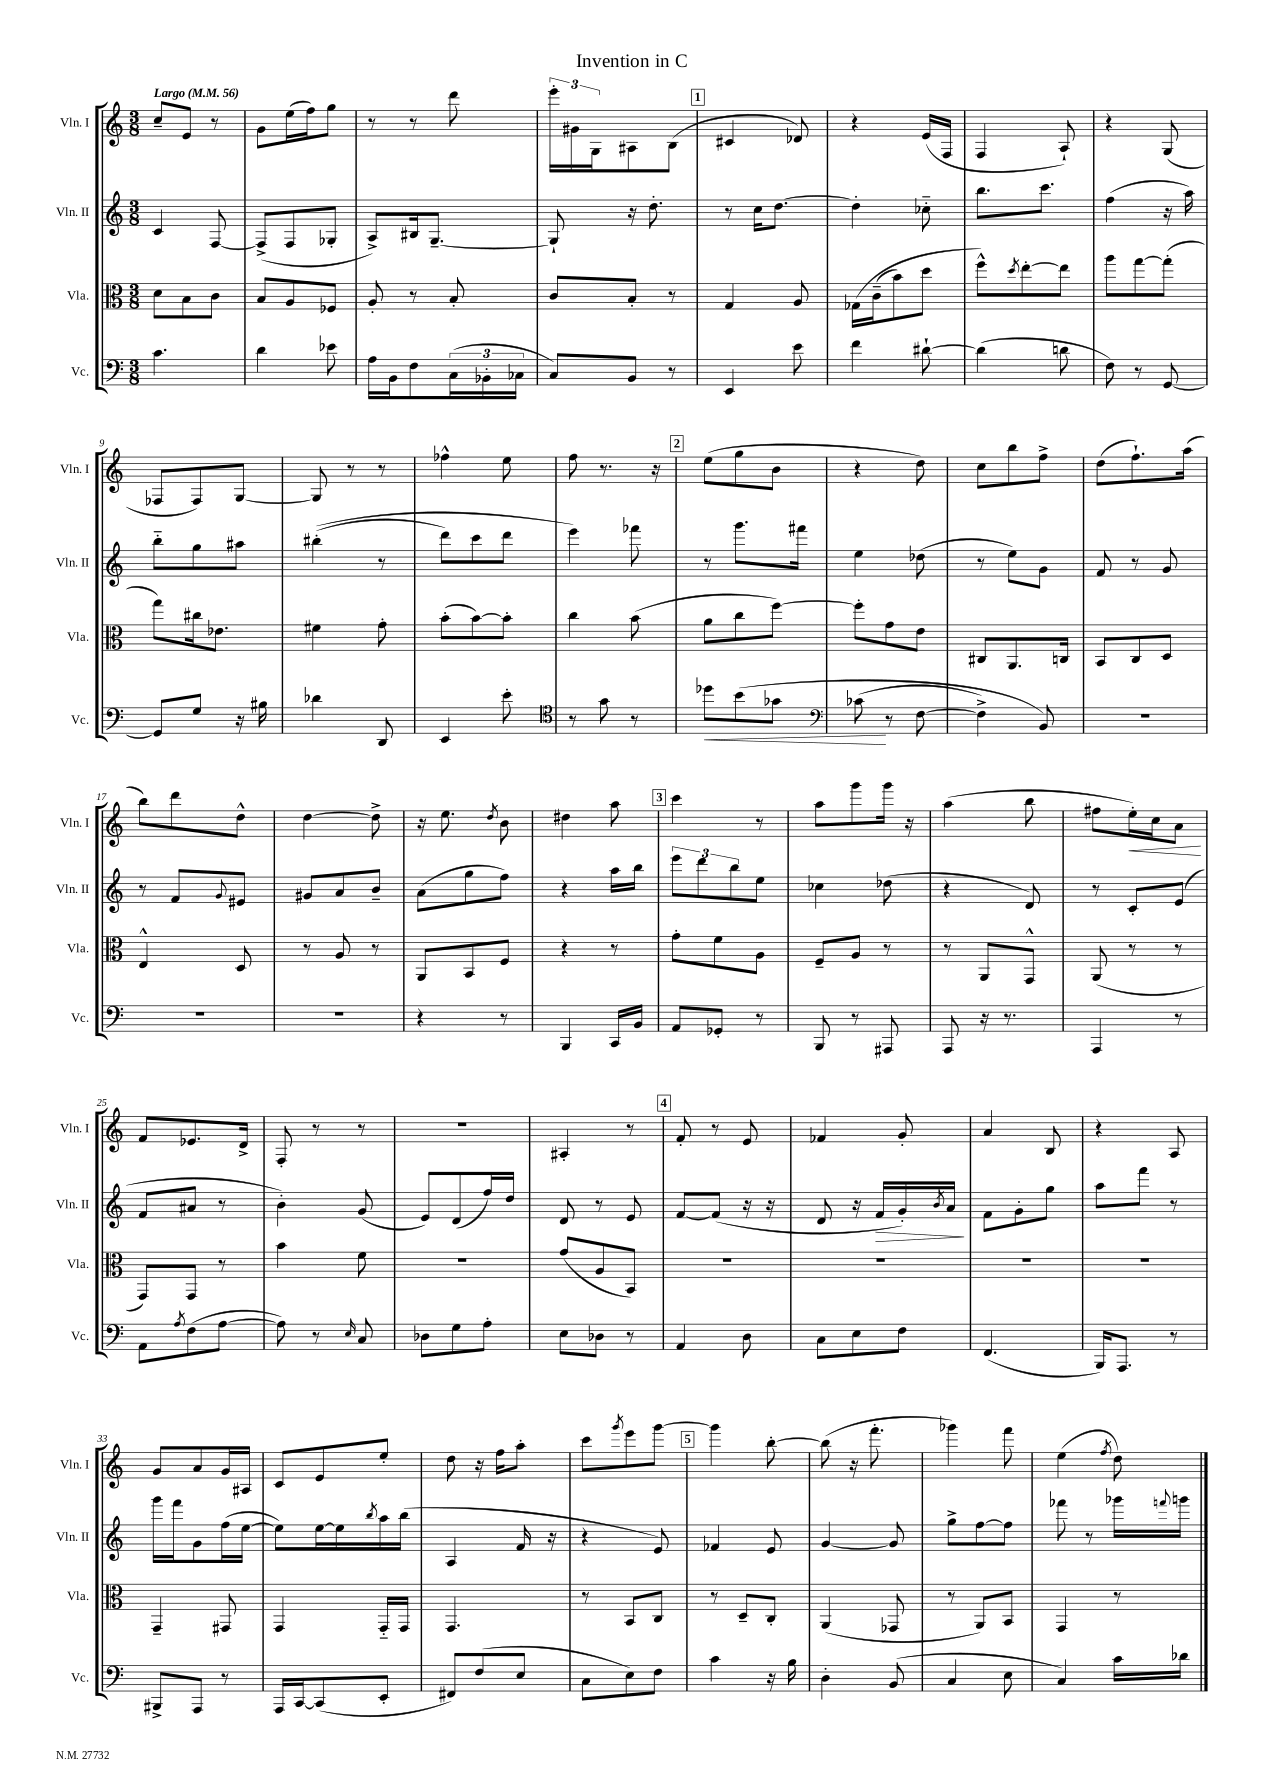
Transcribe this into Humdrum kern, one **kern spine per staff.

**kern	**dynam	**kern	**kern	**dynam	**kern	**dynam
*part4	*part4	*part3	*part2	*part2	*part1	*part1
*staff4	*staff4	*staff3	*staff2	*staff2	*staff1	*staff1
*I"Vc.	*	*I"Vla.	*I"Vln. II	*	*I"Vln. I	*
*I'Vc.	*	*I'Vla.	*I'Vln. II	*	*I'Vln. I	*
*clefF4	*	*clefC3	*clefG2	*	*clefG2	*
*k[]	*	*k[]	*k[]	*	*k[]	*
*M3/8	*	*M3/8	*M3/8	*	*M3/8	*
*MM56	*	*MM56	*MM56	*	*MM56	*
=1	=1	=1	=1	=1	=1	=1
!	!	!	!	!	!LO:TX:a:B:t=Largo	!
4.c\	.	8d\L	4c/	.	8cc~/L	.
.	.	8B\	.	.	8e/J	.
.	.	8c\J	[8F/	.	8r	.
=2	=2	=2	=2	=2	=2	=2
4d\	.	8B/L	(8F^/L]	.	8g\L	.
.	.	8A/	8F/	.	(16ee\L	.
.	.	.	.	.	16ff\J)	.
8e-X\	.	8F-X/J	8G-X'/J	.	8gg\J	.
=3	=3	=3	=3	=3	=3	=3
16A\LL	.	8A'/	8A^/L)	.	8r	.
16BB\J	.	.	.	.	.	.
8F\	.	8r	16B#X/k	.	8r	.
.	.	.	[8.G~/J	.	.	.
(24C\L	.	8B'/	.	.	8ddd\	.
24BB-X'\	.	.	.	.	.	.
24C-X\JJ	.	.	.	.	.	.
=4	=4	=4	=4	=4	=4	=4
8C/L)	.	8c/L	8G`/]	.	24eee'\LL	.
.	.	.	.	.	24g#X\	.
.	.	.	.	.	24G\J	.
8BB/J	.	8B'/J	16r	.	8A#X\	.
.	.	.	8.dd'\	.	.	.
8r	.	8r	.	.	(8B\J	.
!!LO:REH:place=s1:t=1
=5	=5	=5	=5	=5	=5	=5
4EE/	.	4G/	8r	.	4c#X/	.
.	.	.	16cc\KL	.	.	.
.	.	.	[8.dd\J	.	.	.
8e\	.	8A/	.	.	8d-X/)	.
=6	=6	=6	=6	=6	=6	=6
4f\	.	(16G-X\LL	4dd'\]	.	4r	.
.	.	(16c~\J	.	.	.	.
.	.	8b\)	.	.	.	.
[8d#X`\	.	8dd\J	8cc-X\	.	(16e/LL	.
.	.	.	.	.	16F/JJ	.
=7	=7	=7	=7	=7	=7	=7
(4d#\]	.	8ff^^\L)	8.bb\L	.	4F/	.
.	.	8qdd/	.	.	.	.
.	.	[8ee'\	.	.	.	.
.	.	.	8.ccc\J	.	.	.
8dn\	.	8ee\J]	.	.	8A`/)	.
=8	=8	=8	=8	=8	=8	=8
8F\)	.	8aa\L	(4ff\	.	4r	.
8r	.	[8gg\	.	.	.	.
[8GG/	.	(8gg'\J]	16r	.	(8G/	.
.	.	.	16aa\)	.	.	.
!!LO:LB:g=z
=9	=9	=9	=9	=9	=9	=9
8GG/L]	.	8gg\L)	8bb\L	.	8F-X/L	.
8G/J	.	16cc#X\k	8gg\	.	8F-/)	.
.	.	8.e-X\J	.	.	.	.
16r	.	.	8aa#X\J	.	[8G/J	.
16B#X\	.	.	.	.	.	.
=10	=10	=10	=10	=10	=10	=10
4d-X\	.	4f#X\	((4bb#X'\	.	8G/]	.
.	.	.	.	.	8r	.
8DD/	.	8g'\	8r	.	8r	.
=11	=11	=11	=11	=11	=11	=11
4EE/	.	(8b'\L	8ddd\L)	.	4ff-X^^\	.
.	.	[8b\)	8ccc\	.	.	.
8e'\	.	8b'\J]	8ddd\J	.	8ee\	.
=12	=12	=12	=12	=12	=12	=12
*clefC4	*	*	*	*	*	*
8r	.	4cc\	4eee\)	.	8ff\	.
8g\	.	.	.	.	8.r	.
8r	.	(8b\	8fff-X\	.	.	.
.	.	.	.	.	16r	.
!!LO:REH:place=s1:t=2
=13	=13	=13	=13	=13	=13	=13
!	!LO:HP:b	!	!	!	!	!
8dd-X\L	<	8a\L	8r	.	(8ee\L	.
(8b\	.	8cc\	8.ggg\L	.	8gg\	.
8g-X\J	.	[8ff\J)	.	.	8b\J	.
.	.	.	16fff#X\Jk	.	.	.
=14	=14	=14	=14	=14	=14	=14
*clefF4	*	*	*	*	*	*
(8c-X\	.	8ff'\L]	4ee\	.	4r	.
8r	[	8g\	.	.	.	.
[8F\	.	8e\J	(8dd-X\	.	8dd\)	.
=15	=15	=15	=15	=15	=15	=15
4F^\])	.	8C#X/L	8r	.	8cc\L	.
.	.	8.AA/	8ee\L)	.	8bb\	.
8BB/)	.	.	8g\J	.	8ff^\J	.
.	.	16Cn/Jk	.	.	.	.
=16	=16	=16	=16	=16	=16	=16
4.r	.	8BB/L	8f/	.	(8dd\L	.
.	.	8C/	8r	.	8.ff`\)	.
.	.	8D/J	8g/	.	.	.
.	.	.	.	.	(16aa\Jk	.
!!LO:LB:g=z
=17	=17	=17	=17	=17	=17	=17
4.r	.	4E^^/	8r	.	8bb\L)	.
.	.	.	8f/L	.	8ddd\	.
.	.	.	8qqg/	.	.	.
.	.	8D/	8e#X/J	.	8dd^^\J	.
=18	=18	=18	=18	=18	=18	=18
4.r	.	8r	8g#X/L	.	[4dd\	.
.	.	8A/	8a/	.	.	.
.	.	8r	8b~/J	.	8dd^\]	.
=19	=19	=19	=19	=19	=19	=19
4r	.	8AA/L	(8a\L	.	16r	.
.	.	.	.	.	8.ee\	.
.	.	8BB/	8gg\	.	.	.
.	.	.	.	.	8qdd/	.
8r	.	8F/J	8ff\J)	.	8b\	.
=20	=20	=20	=20	=20	=20	=20
4BBB/	.	4r	4r	.	4dd#X\	.
16CC/LL	.	8r	16aa\LL	.	8aa\	.
16BB/JJ	.	.	16bb\JJ	.	.	.
!!LO:REH:place=s1:t=3
=21	=21	=21	=21	=21	=21	=21
8AA/L	.	8g'\L	12eee\L	.	4ccc\	.
.	.	.	12ddd\	.	.	.
8GG-X'/J	.	8f\	.	.	.	.
.	.	.	12bb\	.	.	.
8r	.	8A\J	8ee\J	.	8r	.
=22	=22	=22	=22	=22	=22	=22
8BBB/	.	8F~/L	4cc-X\	.	8aa\L	.
8r	.	8A/J	.	.	8ggg\	.
8AAA#X/	.	8r	(8dd-X\	.	16ggg\Jk	.
.	.	.	.	.	16r	.
=23	=23	=23	=23	=23	=23	=23
8AAA/	.	8r	4r	.	(4aa\	.
16r	.	8AA/L	.	.	.	.
8.r	.	.	.	.	.	.
.	.	8GG^^/J	8d/)	.	8bb\	.
=24	=24	=24	=24	=24	=24	=24
4AAA/	.	(8AA/	8r	.	8ff#X\L	.
!	!	!	!	!	!	!LO:HP:b
.	.	8r	8c'/L	.	16ee'\L)	<
.	.	.	.	.	16cc\J	.
8r	.	8r	(8e/J	.	8a\J	.
.	.	.	.	.	.	[
!!LO:LB:g=z
=25	=25	=25	=25	=25	=25	=25
8AA\L	.	8GG/L)	8f/L	.	8f/L	.
8qA/	.	.	.	.	.	.
(8F\	.	8GG/J	8a#X/J	.	8.e-X/	.
[8A\J	.	8r	8r	.	.	.
.	.	.	.	.	16d^/Jk	.
=26	=26	=26	=26	=26	=26	=26
8A\])	.	4b\	4b'\)	.	8F'/	.
8r	.	.	.	.	8r	.
16qqE/	.	.	.	.	.	.
8C/	.	8f\	(8g/	.	8r	.
=27	=27	=27	=27	=27	=27	=27
8D-X\L	.	4.r	8e/L)	.	4.r	.
8G\	.	.	(8d/	.	.	.
8A'\J	.	.	16ff/L)	.	.	.
.	.	.	16dd/JJ	.	.	.
=28	=28	=28	=28	=28	=28	=28
8E\L	.	(8g/L	8d/	.	4A#X'/	.
8D-X\J	.	8A/	8r	.	.	.
8r	.	8BB/J)	8e/	.	8r	.
!!LO:REH:place=s1:t=4
=29	=29	=29	=29	=29	=29	=29
4AA/	.	4.r	[8f/L	.	8f'/	.
.	.	.	(8f/J]	.	8r	.
8D\	.	.	16r	.	8e/	.
.	.	.	16r	.	.	.
=30	=30	=30	=30	=30	=30	=30
8C\L	.	4.r	8d/	.	4f-X/	.
8E\	.	.	16r	.	.	.
!	!	!	!	!LO:HP:b	!	!
.	.	.	16f/LL	>	.	.
8F\J	.	.	16g'/)	.	8g'/	.
.	.	.	8qb/	.	.	.
.	.	.	16a/JJ	.	.	.
.	.	.	.	]	.	.
=31	=31	=31	=31	=31	=31	=31
(4.FF/	.	4.r	8f\L	.	4a/	.
.	.	.	8g'\	.	.	.
.	.	.	8gg\J	.	8B/	.
=32	=32	=32	=32	=32	=32	=32
16BBB/KL)	.	4.r	8aa\L	.	4r	.
8.AAA/J	.	.	.	.	.	.
.	.	.	8fff\J	.	.	.
8r	.	.	8r	.	8A/	.
!!LO:LB:g=z
=33	=33	=33	=33	=33	=33	=33
8BBB#X^/L	.	4GG~/	16ggg\LL	.	8g/L	.
.	.	.	16fff\J	.	.	.
8AAA/J	.	.	8g\	.	8a/	.
8r	.	8GG#X/	(16ff\L	.	16g/L	.
.	.	.	[16ee\JJ	.	16A#X/JJ	.
=34	=34	=34	=34	=34	=34	=34
16AAA/LL	.	4GG/	8ee\L])	.	8c/L	.
[16CC/J	.	.	.	.	.	.
(8CC/]	.	.	[16ee\L	.	8e/	.
.	.	.	16ee\]	.	.	.
.	.	.	8qbb/	.	.	.
8EE'/J	.	16GG/LL	16aa\	.	8ee'/J	.
.	.	16GG/JJ	(16bb\JJ	.	.	.
=35	=35	=35	=35	=35	=35	=35
8FF#X/L)	.	4.GG/	4A/	.	8dd\	.
(8F/	.	.	.	.	16r	.
.	.	.	.	.	16ff\KL	.
8E/J	.	.	16f/	.	8aa'\J	.
.	.	.	16r	.	.	.
=36	=36	=36	=36	=36	=36	=36
8C\L	.	8r	4r	.	8ccc\L	.
.	.	.	.	.	8qggg/	.
8E\)	.	8BB/L	.	.	8eee\	.
8F\J	.	8C/J	8e/)	.	[8ggg\J	.
!!LO:REH:place=s1:t=5
=37	=37	=37	=37	=37	=37	=37
4c\	.	8r	4f-X/	.	4ggg\]	.
.	.	8D~/L	.	.	.	.
16r	.	8C'/J	8e/	.	[8bb'\	.
16B\	.	.	.	.	.	.
=38	=38	=38	=38	=38	=38	=38
4D'\	.	(4AA/	[4g/	.	(8bb\]	.
.	.	.	.	.	16r	.
.	.	.	.	.	8.fff'\	.
(8BB/	.	8GG-X/	8g/]	.	.	.
=39	=39	=39	=39	=39	=39	=39
4C/	.	8r	8gg^\L	.	4ggg-X\)	.
.	.	8AA/L)	[8ff\	.	.	.
8E\	.	8BB/J	8ff\J]	.	8fff\	.
=40	=40	=40	=40	=40	=40	=40
4C/)	.	4GG/	8fff-X\	.	(4ee\	.
.	.	.	8r	.	.	.
.	.	.	.	.	8qff/	.
16c\LL	.	8r	16ggg-X\LL	.	8dd\)	.
.	.	.	8qqfffn/	.	.	.
16d-X\JJ	.	.	16gggn\JJ	.	.	.
==	==	==	==	==	==	==
*-	*-	*-	*-	*-	*-	*-
